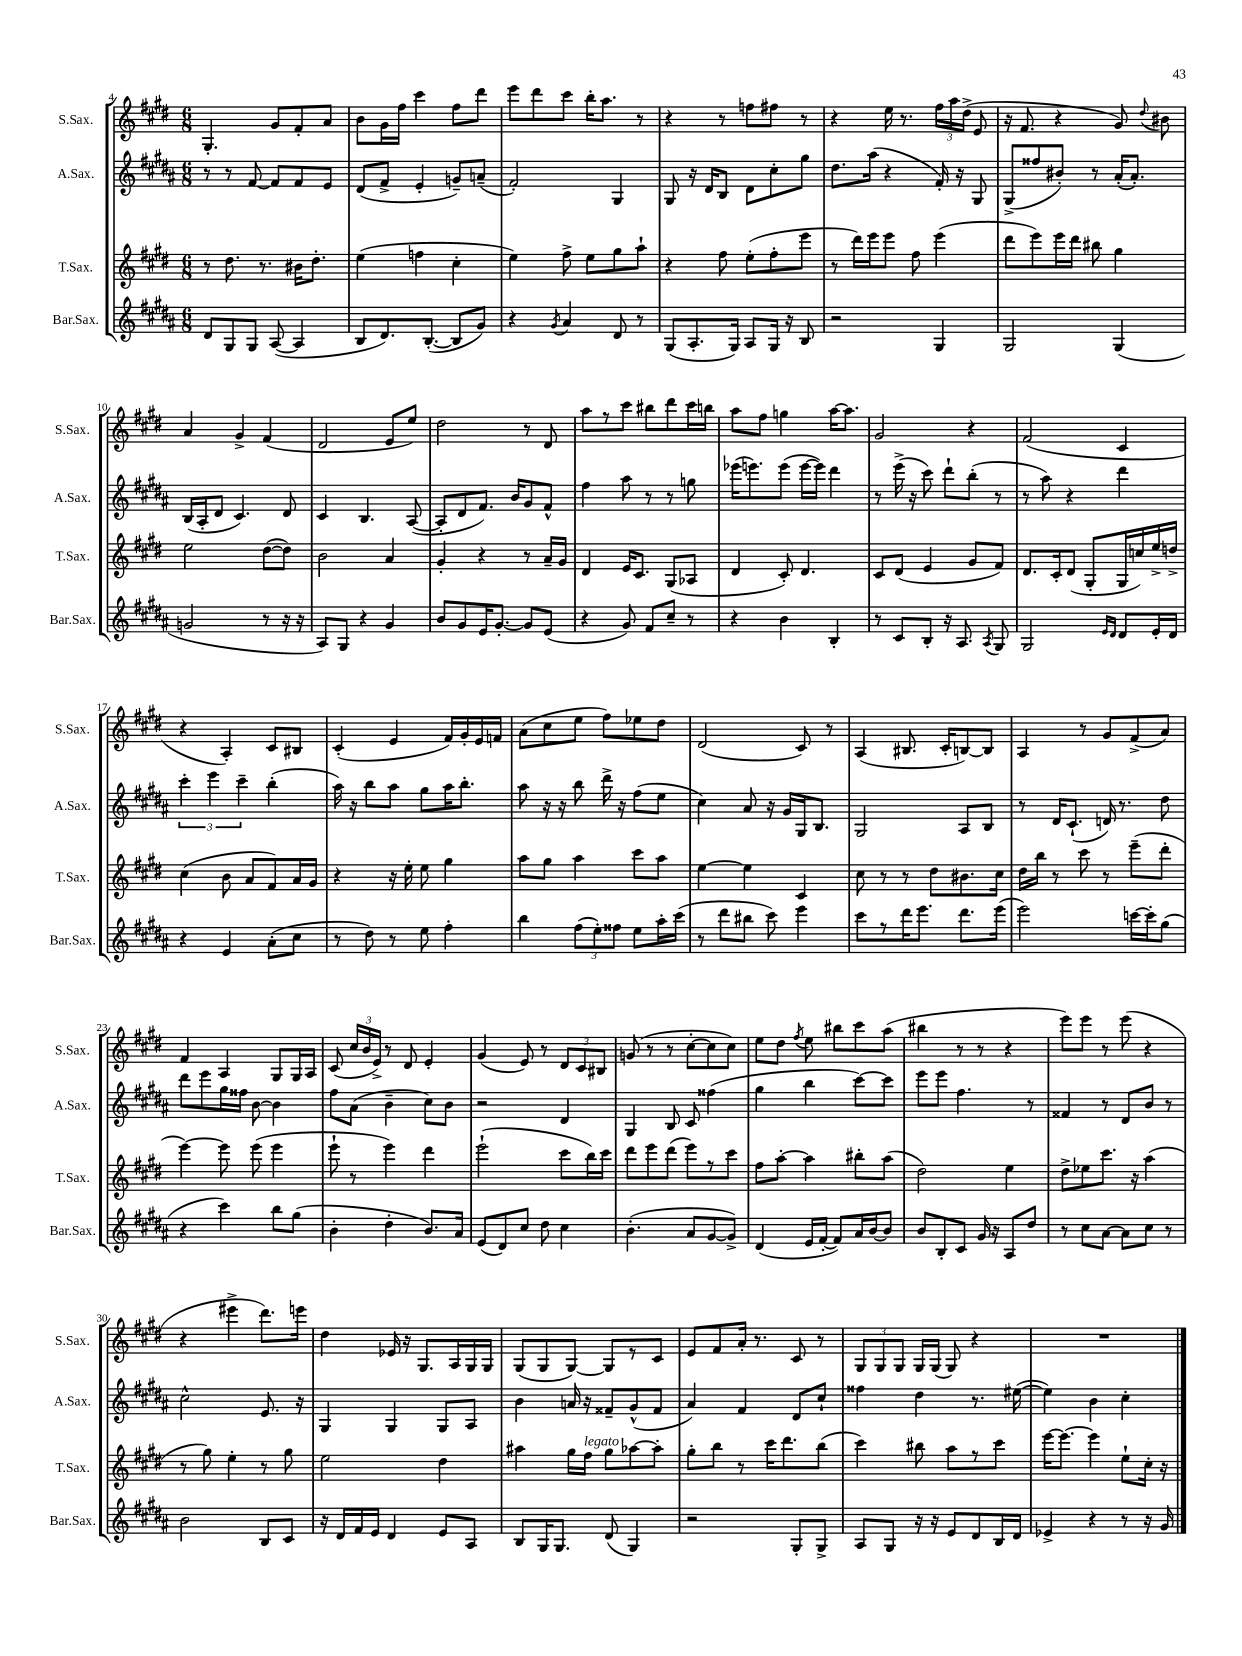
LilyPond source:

<<
\new StaffGroup <<
\new Staff = "s0" \with { instrumentName = "S.Sax." shortInstrumentName = "S.Sax." } {
    \clef treble \key e \major \numericTimeSignature \time 6/8
    \autoBeamOff gis4.-. gis'8[ fis'8-. a'8] |
    b'8[ gis'16 fis''16] cis'''4 fis''8[ dis'''8] |
    e'''8[ dis'''8 cis'''8] b''16[-. a''8.] r8 |
    r4 r8 f''8[ fis''8] r8 |
    r4 e''16 r8. \tuplet 3/2 { fis''16[ a''16 dis''16]->( } e'8 |
    r16 fis'8. r4 gis'8) \appoggiatura { dis''8 } bis'8 |
    a'4 gis'4-> fis'4( |
    dis'2 e'8[ e''8]) |
    dis''2 r8 dis'8 |
    a''8[ r8 cis'''8] bis''8[ dis'''8 cis'''16 b''16] |
    a''8[ fis''8] g''4 a''16[~ a''8.] |
    gis'2 r4 |
    fis'2( cis'4 |
    r4 a4-.) cis'8[ bis8] |
    cis'4-.( e'4 fis'16[) gis'16-. e'16 f'16] |
    a'8[( cis''8 e''8] fis''8[) ees''8 dis''8] |
    dis'2( cis'8) r8 |
    a4( bis8. cis'16[-. b8~) b8] |
    a4 r8 gis'8[ fis'8->( a'8]) |
    fis'4 a4 gis8[ gis16 a16] |
    cis'8( \tuplet 3/2 { cis''16[ b'16 e'16]->) } r8 dis'8 e'4-. |
    gis'4( e'8) r8 \tuplet 3/2 { dis'8[ cis'8 bis8] } |
    g'8( r8 r8 cis''8[~-. cis''8 cis''8]) |
    e''8[ dis''8] \acciaccatura { fis''8 } e''8 bis''8[ cis'''8 a''8]( |
    bis''4 r8 r8 r4 |
    e'''8[) e'''8] r8 e'''8( r4 |
    r4 eis'''4-> dis'''8.[) e'''16] |
    dis''4 ees'16 r16 gis8.[ a16 gis16 gis16] |
    gis8[( gis8 gis8]~) gis8[ r8 cis'8] |
    e'8[ fis'8 a'16]-. r8. cis'8 r8 |
    \tuplet 3/2 { gis8[ gis8 gis8] } gis16[ gis16]( gis8) r4 |
    R2. \bar "|." |
}
\new Staff = "s1" \with { instrumentName = "A.Sax." shortInstrumentName = "A.Sax." } {
    \clef treble \key b \major \numericTimeSignature \time 6/8
    \autoBeamOff r8 r8 fis'8~ fis'8[ fis'8 e'8] |
    dis'8[( fis'8]-> e'4-. g'8[--) a'8]--( |
    fis'2-.) gis4 |
    gis8 r16 dis'16[ b8] dis'8[ cis''8-. gis''8] |
    dis''8.[ ais''16]( r4 fis'16-.) r16 gis8 |
    gis8[->( fisis''8 bis'8]-.) r8 ais'16[-.( ais'8.]-.) |
    b16[( ais16-. dis'8] cis'4.) dis'8 |
    cis'4 b4. ais8~( |
    ais8[-. dis'8 fis'8.]) b'16[ gis'8 fis'8]-^ |
    fis''4 ais''8 r8 r8 g''8 |
    ees'''16[( e'''8.) e'''8]( e'''16[~ e'''16]) dis'''4 |
    r8 e'''16->( r16 cis'''8) dis'''8[-! b''8]-.( r8 |
    r8 ais''8) r4 dis'''4 |
    \tuplet 3/2 { cis'''4-. e'''4 cis'''4-- } b''4-.( |
    ais''16) r16 b''8[ ais''8] gis''8[ ais''16 b''8.]-. |
    ais''8 r16 r16 b''8 dis'''16-> r16 fis''8[( e''8] |
    cis''4) ais'8 r16 gis'16[ gis16 b8.] |
    gis2 ais8[ b8] |
    r8 dis'16[ cis'8.]-!( d'16) r8. dis''8 |
    dis'''8[ e'''8 gis''16 fisis''16] b'8~ b'4 |
    fis''8[ ais'8]( b'4-- cis''8[) b'8] |
    r2 dis'4 |
    gis4 b8 cis'8 fisis''4( |
    gis''4 b''4 cis'''8[~) cis'''8] |
    e'''8[ e'''8] fis''4. r8 |
    fisis'4 r8 dis'8[ b'8] r8 |
    cis''2-^ e'8. r16 |
    gis4 gis4 gis8[ ais8] |
    b'4 a'16 r16 fisis'8[-- gis'8-^( fisis'8] |
    ais'4) fis'4 dis'8[ cis''8]-! |
    fisis''4 dis''4 r8. eis''16~( |
    eis''4) b'4 cis''4-. \bar "|." |
}
\new Staff = "s2" \with { instrumentName = "T.Sax." shortInstrumentName = "T.Sax." } {
    \clef treble \key e \major \numericTimeSignature \time 6/8
    \autoBeamOff r8 dis''8. r8. bis'16[ dis''8.]-. |
    e''4( f''4 cis''4-. |
    e''4) fis''8-> e''8[ gis''8 a''8]-! |
    r4 fis''8 e''8[-.( fis''8-. e'''8] |
    r8 dis'''16[) e'''16 e'''8] fis''8 e'''4( |
    dis'''8[ e'''8) e'''16 dis'''16] bis''8 gis''4 |
    e''2 dis''8[~( dis''8]) |
    b'2 a'4 |
    gis'4-. r4 r8 a'16[-- gis'16] |
    dis'4 e'16[ cis'8.] gis8[( aes8] |
    dis'4 cis'8-.) dis'4. |
    cis'8[ dis'8]( e'4 gis'8[ fis'8]) |
    dis'8.[ cis'16-. dis'8]( gis8[-. gis16 c''16) e''16-> d''16]-> |
    cis''4( b'8 a'8[ fis'8) a'16 gis'16] |
    r4 r16 e''16-. e''8 gis''4 |
    a''8[ gis''8] a''4 cis'''8[ a''8] |
    e''4~ e''4 cis'4 |
    cis''8 r8 r8 dis''8[ bis'8. cis''16] |
    dis''16[ b''16] r8 cis'''8 r8 e'''8[--( dis'''8]-. |
    e'''4~) e'''8 e'''8( e'''4 |
    e'''8-! r8 e'''4) dis'''4 |
    e'''2-!( cis'''8[ b''16) cis'''16] |
    dis'''8[ e'''8 dis'''8]( e'''8[) r8 cis'''8] |
    fis''8[ a''8]~-. a''4 bis''8[-. a''8]( |
    dis''2) e''4 |
    dis''8[-> ees''8 cis'''8.] r16 a''4( |
    r8 gis''8) e''4-. r8 gis''8 |
    e''2 dis''4 |
    ais''4 gis''16[ fis''16]^\markup { \italic "legato" } gis''8[ aes''8~ aes''8]-. |
    gis''8[-. b''8] r8 cis'''16[ dis'''8. b''8]( |
    cis'''4) bis''8 a''8[ r8 cis'''8] |
    e'''16[~ e'''8.]~ e'''4 e''8[-! cis''16]-. r16 \bar "|." |
}
\new Staff = "s3" \with { instrumentName = "Bar.Sax." shortInstrumentName = "Bar.Sax." } {
    \clef treble \key b \major \numericTimeSignature \time 6/8
    \autoBeamOff dis'8[ gis8 gis8] ais8~( ais4 |
    b8[ dis'8.) b8.]~-.( b8[ gis'8]) |
    r4 \acciaccatura { gis'8 } ais'4 dis'8 r8 |
    gis8[( ais8.-. gis16]) ais8[ gis16] r16 b8 |
    r2 gis4 |
    gis2 gis4( |
    g'2 r8 r16 r16 |
    ais8[) gis8] r4 gis'4 |
    b'8[ gis'8 e'16 gis'8.]~-. gis'8[ e'8]( |
    r4 gis'8) fis'8[ cis''8]-- r8 |
    r4 b'4 b4-. |
    r8 cis'8[ b8]-. r16 ais8. \acciaccatura { ais8 } gis8 |
    gis2 \grace { e'16[ dis'16] } dis'8[ e'16-. dis'16] |
    r4 e'4 ais'8[-.( cis''8] |
    r8 dis''8) r8 e''8 fis''4-. |
    b''4 \tuplet 3/2 { fis''8[( e''8-.) fisis''8] } e''8[ ais''16-. cis'''16]( |
    r8 dis'''8[ bis''8] cis'''8) e'''4 |
    cis'''8[ r8 dis'''16 e'''8.] dis'''8.[ e'''16]( |
    e'''2) c'''16[~ c'''16-. gis''8]( |
    r4 cis'''4) b''8[ gis''8]( |
    b'4-. dis''4-. b'8.[) ais'16] |
    e'8[( dis'8) cis''8] dis''8 cis''4 |
    b'4.-.( ais'8[ gis'8~ gis'8]->) |
    dis'4( e'16[ fis'16]~-. fis'8[) ais'16 b'16~ b'8] |
    b'8[ b8-. cis'8] gis'16 r16 ais8[ dis''8] |
    r8 cis''8[ ais'8]~ ais'8[ cis''8] r8 |
    b'2 b8[ cis'8] |
    r16 dis'16[ fis'16 e'16] dis'4 e'8[ ais8] |
    b8[ gis16 gis8.] dis'8( gis4) |
    r2 gis8[-. gis8]-> |
    ais8[ gis8] r16 r16 e'8[ dis'8 b16 dis'16] |
    ees'4-> r4 r8 r16 gis'16 \bar "|." |
}
>>
>>
\layout { \context { \Score currentBarNumber = #4 } }
